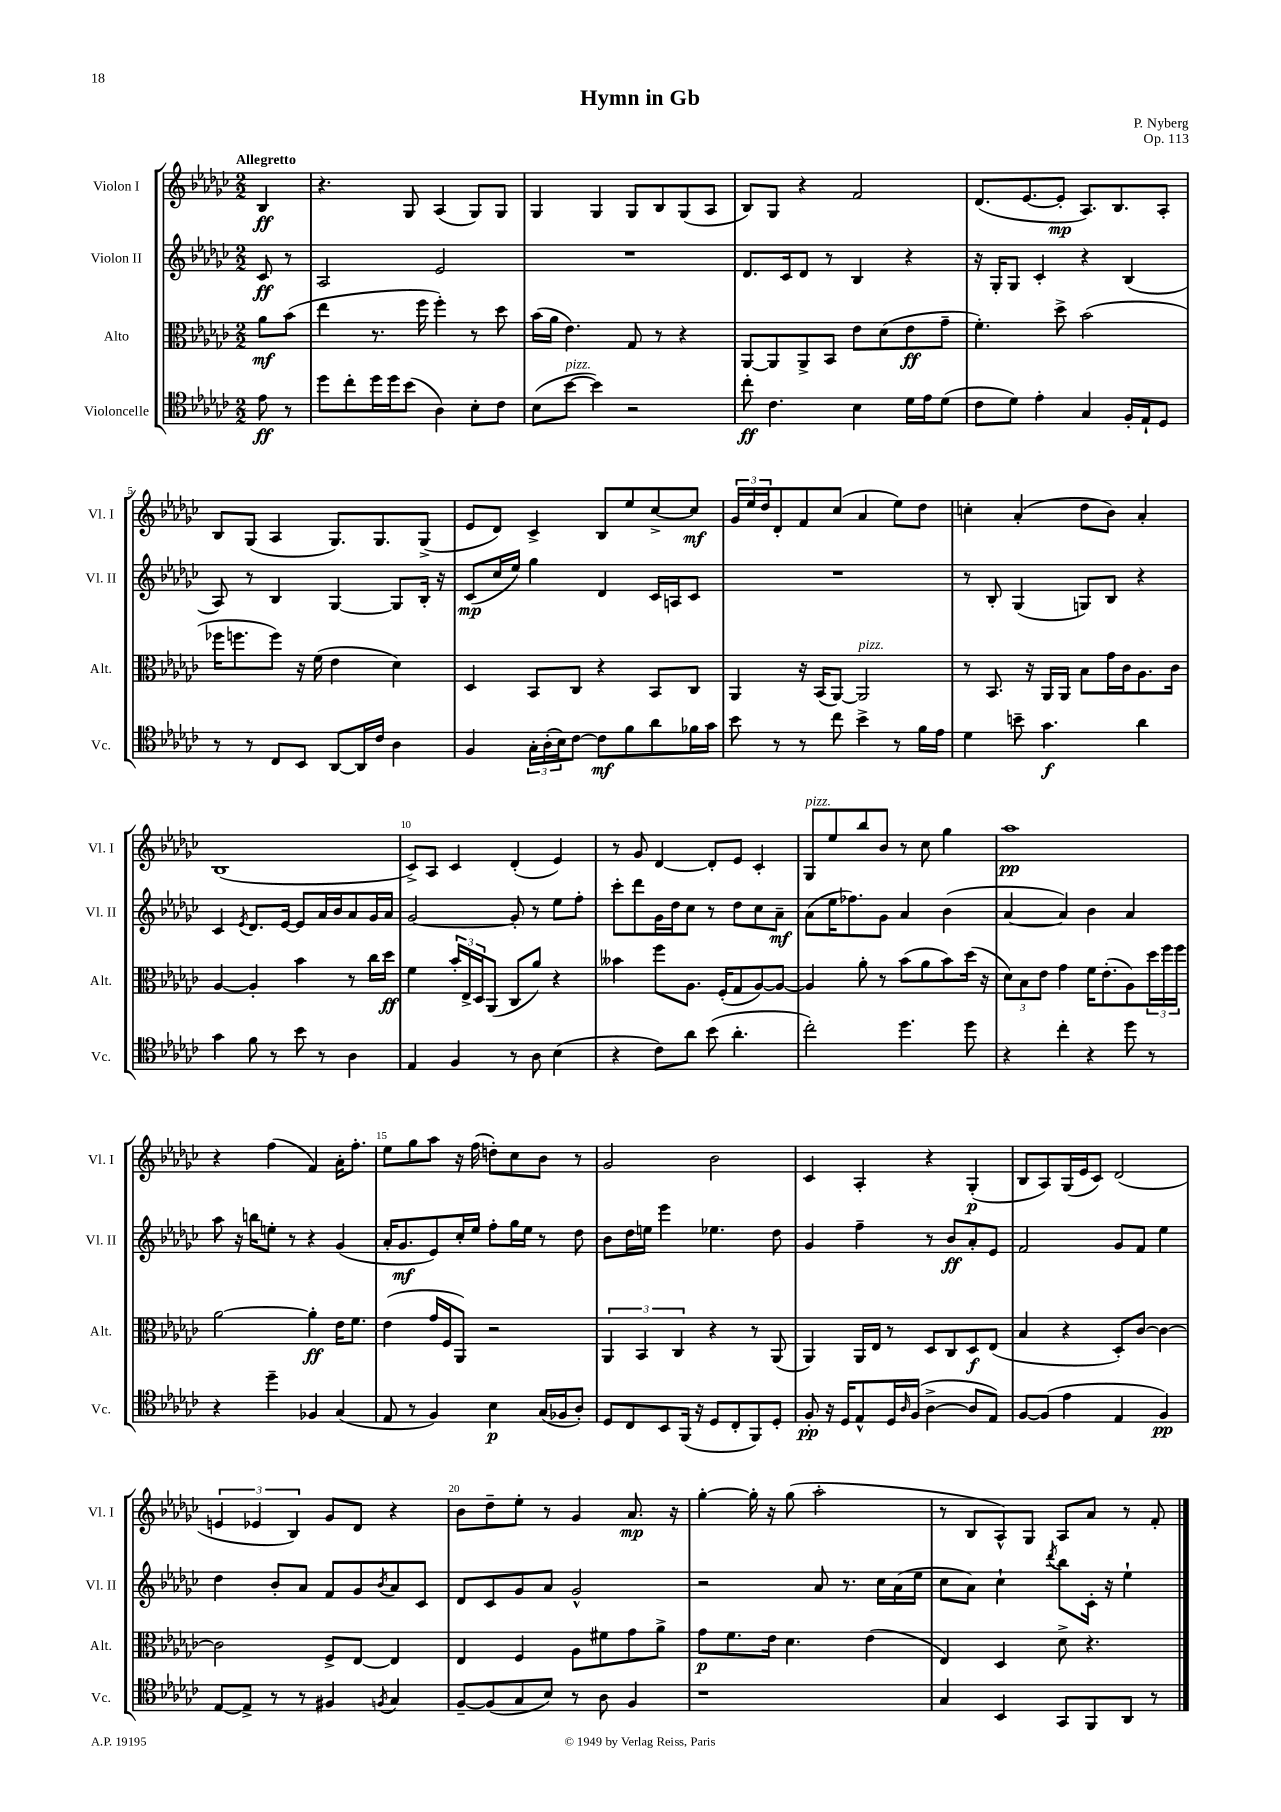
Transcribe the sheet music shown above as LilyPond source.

\header { title = "Hymn in Gb" composer = "P. Nyberg" opus = "Op. 113" }
<<
\new StaffGroup <<
\new Staff = "s0" \with { instrumentName = "Violon I" shortInstrumentName = "Vl. I" } {
    \clef treble \key ges \major \numericTimeSignature \time 2/2 \partial 4 \tempo "Allegretto"
    bes4\ff |
    r4. ges8 aes4( ges8) ges8 |
    ges4 ges4 ges8 bes8 ges8( aes8 |
    bes8) ges8 r4 f'2 |
    des'8.( ees'8.~ ees'8-.\mp aes8.) bes8. aes8-. |
    bes8 ges8( aes4 ges8.) ges8. ges8->( |
    ees'8 des'8) ces'4-> bes8 ees''8 ces''8~-> ces''8\mf |
    \tuplet 3/2 { ges'16 ees''16 des''16 } des'8-. f'8 ces''8( aes'4 ees''8) des''8 |
    c''4-. aes'4-.( des''8 bes'8) aes'4-. |
    bes1( |
    ces'8->) aes8 ces'4 des'4-.( ees'4) |
    r8 ges'8 des'4~ des'8-. ees'8 ces'4-. |
    ges8^\markup { \italic "pizz." } ees''8 bes''8 bes'8 r8 ces''8 ges''4 |
    aes''1\pp |
    r4 f''4( f'4) aes'16-. f''8.-. |
    ees''8 ges''8 aes''8 r16 f''16( d''8-.) ces''8 bes'8 r8 |
    ges'2 bes'2 |
    ces'4 aes4-. r4 ges4-.\p( |
    bes8 aes8) ges16( ees'16 ces'8) des'2( |
    \tuplet 3/2 { e'4 ees'4 bes4) } ges'8 des'8 r4 |
    bes'8 des''8-- ees''8-. r8 ges'4 aes'8.\mp r16 |
    ges''4~-. ges''16-. r16 ges''8( aes''2-. |
    r8 bes8 aes8-^) ges8 aes8 aes'8 r8 f'8-. \bar "|." |
}
\new Staff = "s1" \with { instrumentName = "Violon II" shortInstrumentName = "Vl. II" } {
    \clef treble \key ges \major \numericTimeSignature \time 2/2 \partial 4
    ces'8\ff r8 |
    aes2 ees'2 |
    R1 |
    des'8. ces'16 des'8 r8 bes4 r4 |
    r16 ges16-. ges8 ces'4-. r4 bes4( |
    aes8) r8 bes4 ges4~ ges8 bes16-. r16 |
    ces'8\mp( ces''16 ees''16) ges''4 des'4 ces'16 a16 ces'8 |
    R1 |
    r8 bes8-. ges4( g8) bes8 r4 |
    ces'4 \acciaccatura { ees'8 } des'8. ees'16~ ees'8 aes'16 bes'16 aes'8 ges'16 aes'16 |
    ges'2~ ges'8-. r8 ees''8 f''8-. |
    ces'''8-. des'''8 ges'16 des''16 ces''8 r8 des''8 ces''8 aes'8--\mf |
    aes'8( ees''16 fes''8.) ges'8 aes'4 bes'4( |
    aes'4~ aes'4) bes'4 aes'4 |
    aes''8 r16 b''16 e''8-. r8 r4 ges'4( |
    aes'16-. ges'8.\mf ees'8) ces''16-. ees''16 f''8-. ges''16 ees''16 r8 des''8 |
    bes'8 des''16 e''16 ees'''4 ees''4. des''8 |
    ges'4 f''4-- r8 bes'8\ff aes'8-. ees'8 |
    f'2 ges'8 f'8 ees''4 |
    des''4 bes'8-. aes'8 f'8 ges'8 \acciaccatura { bes'8 } aes'8 ces'8 |
    des'8 ces'8 ges'8 aes'8 ges'2-^ |
    r2 aes'8 r8. ces''16 aes'16( ees''16 |
    ces''8 aes'8) ces''4-! \acciaccatura { des'''8 } bes''8 ces'16-. r16 ees''4-! \bar "|." |
}
\new Staff = "s2" \with { instrumentName = "Alto" shortInstrumentName = "Alt." } {
    \clef alto \key ges \major \numericTimeSignature \time 2/2 \partial 4
    aes'8\mf bes'8( |
    ees''4 r8. f''16 f''4-.) r8 des''8 |
    bes'16( aes'16 ees'4.) ges8 r8 r4 |
    aes,8~ aes,8 aes,8-> bes,8 ees'8 des'8( ees'8\ff ges'8-- |
    f'4.-.) des''8-> bes'2( |
    fes''16 f''8. f''8) r16 f'16( ees'4 des'4) |
    des4 bes,8 ces8 r4 bes,8 ces8 |
    aes,4 r16 bes,16( aes,8~) aes,2^\markup { \italic "pizz." } |
    r8 bes,8. r16 aes,16 aes,16 bes8 ges'16 ces'16 aes8. ces'16 |
    aes4~ aes4-. bes'4 r8 ces''16 des''16\ff |
    f'4 \tuplet 3/2 { bes'16-. ees16-> des16 } aes,8( ces8 aes'8) r4 |
    beses'4 f''8 aes8. f16-.( ges8 aes8~) aes8~ |
    aes4 aes'8-. r8 bes'8( aes'8 bes'8) des''16( r16 |
    \tuplet 3/2 { des'8) bes8 ees'8 } ges'4 f'16 ees'8.-.( aes8) \tuplet 3/2 { des''16 f''16 f''16 } |
    aes'2~ aes'4-.\ff ees'16 f'8. |
    ees'4( ges'16 f16 aes,8) r2 |
    \tuplet 3/2 { aes,4 bes,4 ces4 } r4 r8 aes,8( |
    aes,4) aes,16 ees16 r8 des8 ces8 des8\f ees8( |
    bes4 r4 des8-.) ces'8~ ces'4~ |
    ces'2 f8-> ees8~ ees4 |
    ees4 f4 aes8 fis'8 ges'8 aes'8-> |
    ges'8\p f'8. ees'16 des'4. ees'4( |
    ees4) des4 des'8-> r4. \bar "|." |
}
\new Staff = "s3" \with { instrumentName = "Violoncelle" shortInstrumentName = "Vc." } {
    \clef tenor \key ges \major \numericTimeSignature \time 2/2 \partial 4
    ees'8\ff r8 |
    des''8 ces''8-. des''16 des''16 bes'8( aes4) bes8-. ces'8 |
    bes8( bes'8~^\markup { \italic "pizz." } bes'4) r2 |
    ces''8-.\ff ces'4. bes4 des'16 ees'16 des'8( |
    ces'8 des'8) ees'4-. ges4 f16-. ees16-! des8 |
    r8 r8 ces8 bes,8 aes,8~ aes,16 ces'16 aes4 |
    f4 \tuplet 3/2 { ges16-. aes16-.( bes16) } ces'8~ ces'8\mf f'8 aes'8 fes'16 ges'16 |
    bes'8 r8 r8 ces''8 bes'4-> r8 f'16 ees'16 |
    des'4 b'8-- ges'4.\f aes'4 |
    ges'4 f'8 r8 bes'8 r8 aes4 |
    ees4 f4 r8 aes8 bes4( |
    r4 ces'8) aes'8 bes'8( aes'4.-. |
    ces''2-.) des''4. des''8 |
    r4 ces''4-. r4 des''8 r8 |
    r4 des''4-- fes4 ges4( |
    ees8 r8 f4) bes4\p ges16( fes16 aes8-.) |
    des8 ces8 bes,8 f,16( r16 des8 ces8-. f,8) des8-. |
    f8-.\pp r16 des16 ees8-^ des16 \grace { aes16 } f16( aes4~-> aes8 ees8) |
    f8~ f8( ees'4 ees4 f4\pp) |
    ees8~ ees8-> r8 r8 fis4 \acciaccatura { f8 } ges4 |
    f8~-- f8( ges8 bes8) r8 aes8 f4 |
    r1 |
    ges4 bes,4 ges,8 f,8 aes,8 r8 \bar "|." |
}
>>
>>
\layout { \context { \Score \override BarNumber.break-visibility = ##(#f #t #t) barNumberVisibility = #(every-nth-bar-number-visible 5) } }
